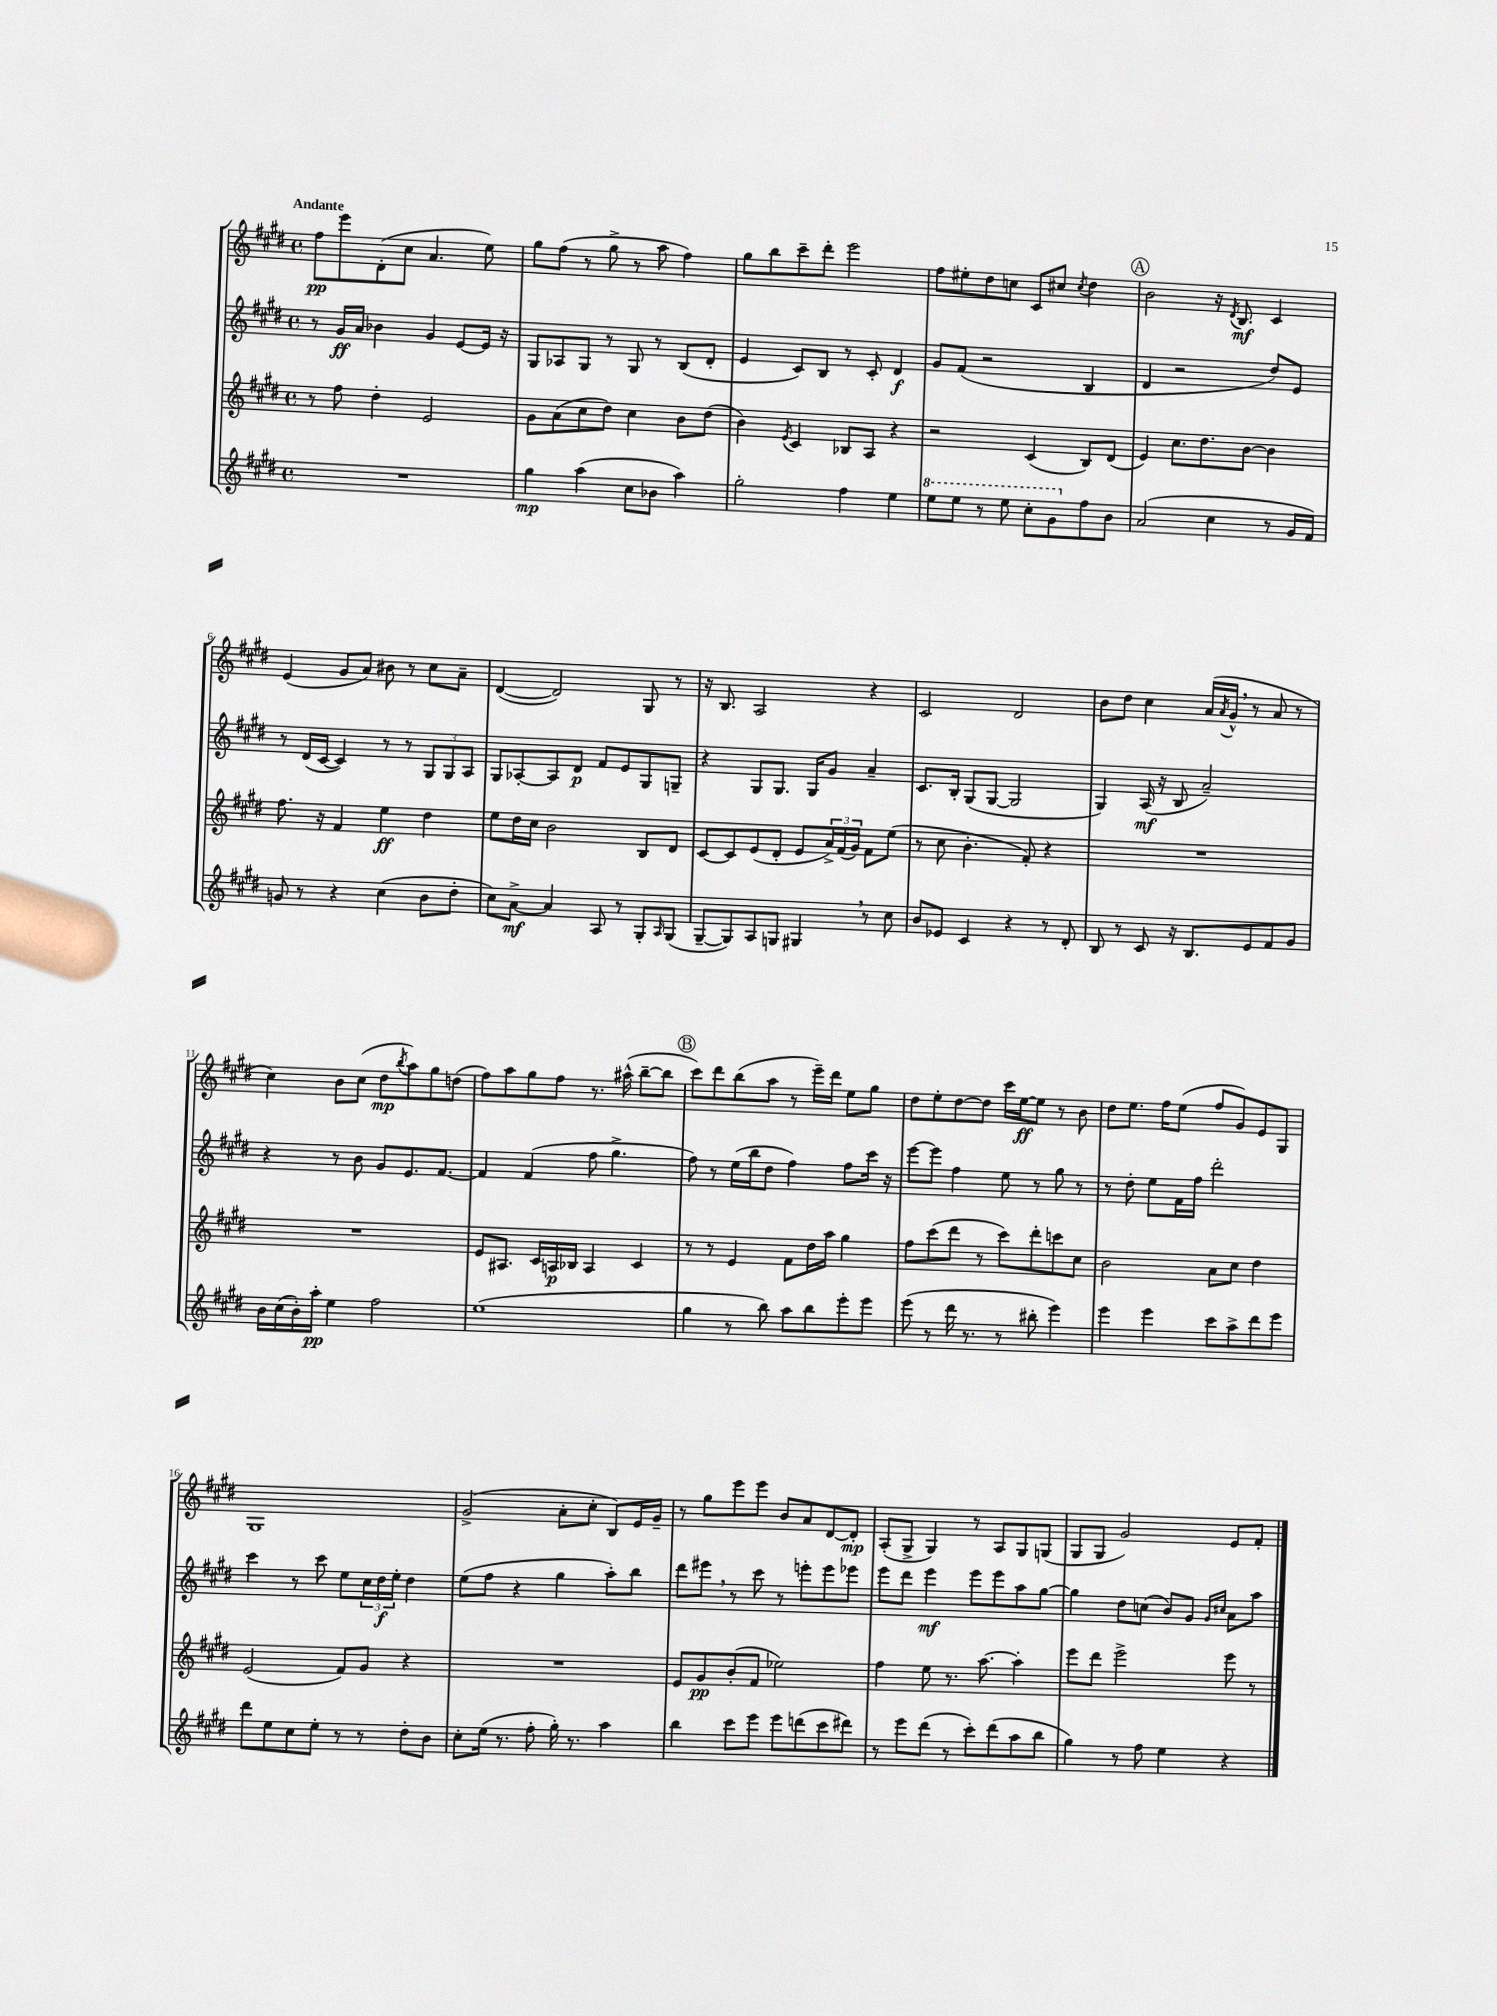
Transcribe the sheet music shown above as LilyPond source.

<<
\new StaffGroup <<
\new Staff = "s0" {
    \clef treble \key e \major \defaultTimeSignature \time 4/4 \tempo "Andante"
    fis''8\pp e'''8 dis'8-.( cis''8 a'4. e''8) |
    gis''8 fis''8( r8 gis''8-> r8 a''8 fis''4) |
    gis''8 b''8 cis'''8-- dis'''8-. e'''2 |
    fis''8 eis''8-. dis''8 c''8 cis'8 cis''8 \acciaccatura { cis''8 } dis''4 |
    \mark \markup { \circle "A" } b'2 r16 \acciaccatura { dis'8 } b8.\mf cis'4 |
    e'4( gis'8 a'8) bis'8 r8 cis''8 a'8-- |
    dis'4~( dis'2) gis8 r8 |
    r16 b8. a2 r4 |
    cis'2 dis'2 |
    b'8 dis''8 cis''4 a'16( \acciaccatura { a'8 } gis'16-^ \breathe r8 a'8 r8 |
    cis''4) b'8 cis''8( dis''8\mp \acciaccatura { b''8 } a''8) gis''8 d''8( |
    fis''8) a''8 gis''8 fis''8 r8. ais''16-^( b''8~-- b''8 |
    \mark \markup { \circle "B" } cis'''8) dis'''8 b''8( a''8 r8 e'''16--) dis'''16 e''8 gis''8 |
    dis''8 e''8-. dis''8~ dis''8 cis'''16 e''16~\ff e''8 r8 b'8 |
    dis''8 e''8. fis''16 e''8( fis''8 gis'8) e'8 gis8 |
    gis1 |
    gis'2->( a'8-. cis''8-. b8) e'16 gis'16-- |
    r8 gis''8 e'''8 e'''8 b'8 a'8 dis'8~ dis'8-.\mp |
    a8-.( gis8-> gis4) r8 a8 gis8 g8( |
    gis8 gis8 gis'2) e'8 fis'8-. \bar "|." |
}
\new Staff = "s1" {
    \clef treble \key e \major \defaultTimeSignature \time 4/4
    r8 gis'16\ff a'16 bes'4 gis'4 e'8~ e'16 r16 |
    gis8 aes8 gis8 r8 gis8 r8 b8( dis'8-. |
    e'4 cis'8) b8 r8 cis'8-. dis'4\f |
    gis'8 fis'8( r2 b4 |
    \mark \markup { \circle "A" } dis'4 r2 dis''8) e'8 |
    r8 dis'16( cis'16~ cis'4) r8 r8 \tuplet 3/2 { gis8 gis8 a8 } |
    gis8 aes8~-. aes8 dis'8\p fis'8 e'8 gis8 g8-- |
    r4 gis8 gis8. gis16 gis'8 a'4-- |
    cis'8. b16-. gis8( gis8~ gis2 |
    gis4) a16\mf( r16 b8 a'2--) |
    r4 r8 b'8 gis'8 e'8. fis'8.~ |
    fis'4 fis'4( fis''8 gis''4.-> |
    \mark \markup { \circle "B" } fis''8) r8 e''16( b''16 dis''8 fis''4) fis''8 cis'''16 r16 |
    e'''8~ e'''8 fis''4 e''8 r8 gis''8 r8 |
    r8 dis''8-. e''8 fis'16 fis''16 dis'''2-. |
    cis'''4 r8 cis'''8 e''8 \tuplet 3/2 { cis''16 dis''16\f e''16-. } dis''4 |
    e''8( fis''8 r4 gis''4 a''8-.) b''8 |
    dis'''8 eis'''8 \breathe r8 cis'''8 r8 e'''8-. e'''8 ees'''8 |
    e'''8 dis'''8 e'''4\mf e'''8 e'''8 a''8 gis''8~ |
    gis''4 dis''8 c''8( b'8) gis'8 \grace { gis'16 cis''16 } a'8 a''8 \bar "|." |
}
\new Staff = "s2" {
    \clef treble \key e \major \defaultTimeSignature \time 4/4
    r8 fis''8 dis''4-. e'2 |
    gis'8 a'8( cis''8 dis''8) cis''4 b'8 dis''8( |
    b'4) \acciaccatura { e'8 } cis'4 bes8 a8 r4 |
    r2 cis'4( b8) dis'8( |
    \mark \markup { \circle "A" } e'4) cis''8. dis''8. b'8~ b'4 |
    fis''8. r16 fis'4 e''4\ff dis''4 |
    e''8 dis''16 cis''16 b'2 b8 dis'8 |
    cis'8~ cis'8 e'8( dis'8-. e'8 \tuplet 3/2 { a'16->) fis'16( gis'16) } fis'8 e''8( |
    r8 cis''8 b'4.-. fis'8-.) r4 |
    R1 |
    R1 |
    e'8 ais8. cis'16 a16\p bes16 a4 cis'4 |
    \mark \markup { \circle "B" } r8 r8 e'4 fis'8 dis''16 a''16 gis''4 |
    fis''8 cis'''8( dis'''8 r8 cis'''8) dis'''8-. c'''8 cis''8 |
    b'2 a'8 cis''8 dis''4 |
    e'2( fis'8) gis'8 r4 |
    R1 |
    e'8 gis'8\pp b'8-.( fis'8 ees''2) |
    fis''4 e''8 r8. a''8.~ a''4-. |
    e'''8 dis'''8 e'''2-> e'''8 r8 \bar "|." |
}
\new Staff = "s3" {
    \clef treble \key e \major \defaultTimeSignature \time 4/4
    R1 |
    gis''4\mp a''4( cis''8 bes'8 a''4) |
    gis''2-. fis''4 e''4 |
    \ottava #1 e'''8 e'''8 r8 e'''8 cis'''8-. gis''8 \ottava #0 fis''8 b'8 |
    \mark \markup { \circle "A" } a'2( cis''4 r8 gis'16 fis'16) |
    g'8 r8 r4 cis''4( b'8 dis''8-. |
    cis''8) a'8~->\mf a'4 a8 r8 gis8-. \grace { a16 } gis8( |
    gis8~-- gis8) a8 g8 gis4 \breathe r8 cis''8 |
    b'8 ees'8 cis'4 r4 r8 dis'8-. |
    b8 r8 cis'8 r16 b8. e'8 fis'8 gis'8 |
    b'16 cis''16( b'16-.) a''16-.\pp e''4 fis''2 |
    e''1( |
    \mark \markup { \circle "B" } gis''4 r8 b''8) a''8 b''8 e'''8-. e'''8 |
    e'''8( r8 dis'''16 r8. r8 bis''8-. e'''4) |
    e'''4 e'''4 cis'''8 a''8-> dis'''8 e'''8 |
    dis'''8 e''8 cis''8 e''8-. r8 r8 dis''8-. b'8 |
    cis''8-. e''16( r8. fis''8-. gis''16-.) r8. a''4 |
    b''4 cis'''8 e'''8 e'''8 d'''8( cis'''8 dis'''8) |
    r8 e'''8 dis'''8( r8 cis'''8-.) dis'''8( a''8 b''8 |
    gis''4) r8 fis''8 e''4 r4 \bar "|." |
}
>>
>>
